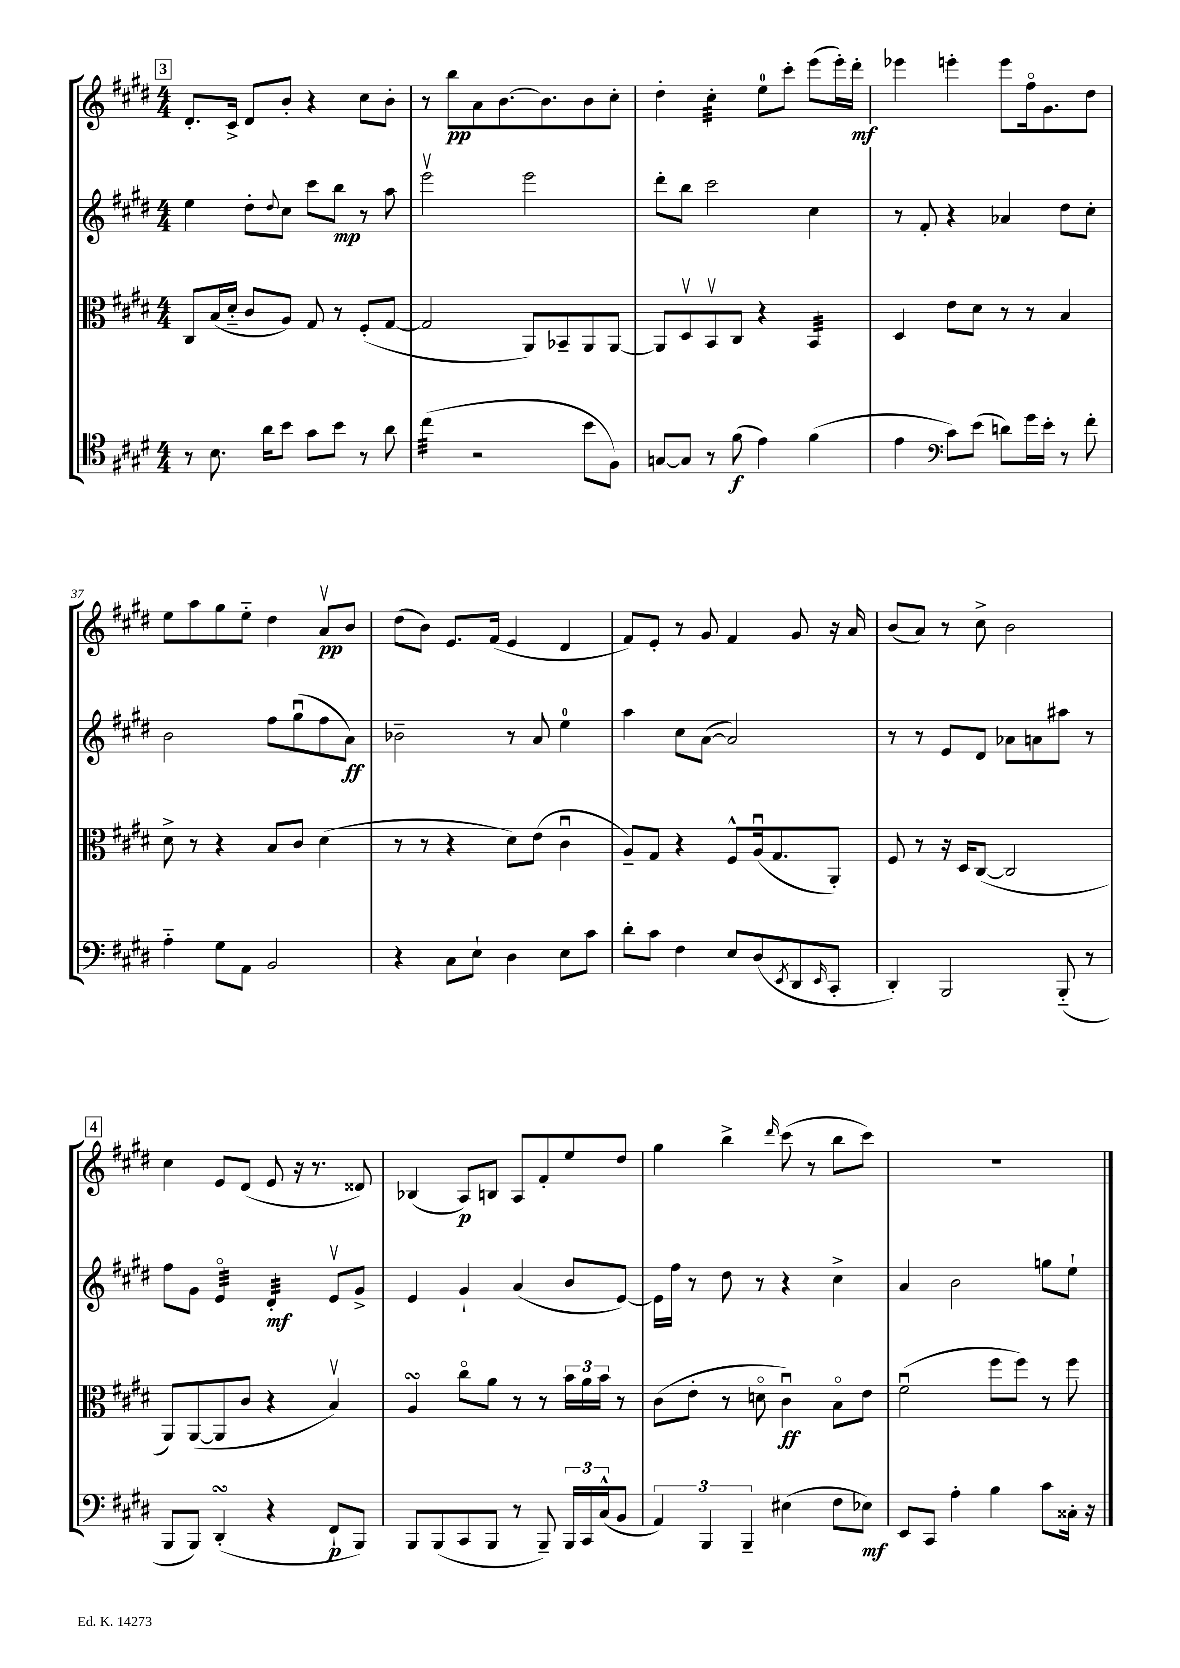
<<
\new StaffGroup <<
\new Staff = "s0" {
    \clef treble \key e \major \numericTimeSignature \time 4/4
    \mark \markup { \box "3" } dis'8.-. cis'16-> dis'8 b'8-. r4 cis''8 b'8-. |
    r8 b''8\pp a'8 b'8.~ b'8. b'8 cis''8-. |
    dis''4-. cis''4:32-. e''8-0 cis'''8-. e'''8( e'''16-.) dis'''16-.\mf |
    ees'''4 e'''4-. e'''8 fis''16\flageolet gis'8. dis''8 |
    e''8 a''8 gis''8 e''8-_ dis''4 a'8\upbow\pp b'8 |
    dis''8( b'8) e'8. fis'16( e'4 dis'4 |
    fis'8) e'8-. r8 gis'8 fis'4 gis'8 r16 a'16 |
    b'8( a'8) r8 cis''8-> b'2 |
    \mark \markup { \box "4" } cis''4 e'8 dis'8( e'8 r16 r8. disis'8) |
    bes4( a8\p) b8 a8 fis'8-. e''8 dis''8 |
    gis''4 b''4-> \grace { dis'''16 } cis'''8( r8 b''8 cis'''8) |
    R1 \bar "|." |
}
\new Staff = "s1" {
    \clef treble \key e \major \numericTimeSignature \time 4/4
    \mark \markup { \box "3" } e''4 dis''8-. \appoggiatura { dis''8 } cis''8 cis'''8 b''8\mp r8 a''8 |
    e'''2\upbow e'''2 |
    dis'''8-. b''8 cis'''2 cis''4 |
    r8 fis'8-. r4 aes'4 dis''8 cis''8-. |
    b'2 fis''8 gis''8\downbow( fis''8 a'8\ff) |
    bes'2-- r8 a'8 e''4-0 |
    a''4 cis''8 a'8~( a'2) |
    r8 r8 e'8 dis'8 aes'8 a'8 ais''8 r8 |
    \mark \markup { \box "4" } fis''8 gis'8 e'4:32\flageolet dis'4:32-.\mf e'8\upbow gis'8-> |
    e'4 gis'4-! a'4( b'8 e'8~) |
    e'16 fis''16 r8 dis''8 r8 r4 cis''4-> |
    a'4 b'2 g''8 e''8-! \bar "|." |
}
\new Staff = "s2" {
    \clef alto \key e \major \numericTimeSignature \time 4/4
    \mark \markup { \box "3" } cis8 b16( dis'16-_ cis'8 a8) gis8 r8 fis8-.( gis8~ |
    gis2 a,8) bes,8-- a,8 a,8~ |
    a,8 dis8\upbow b,8\upbow cis8 r4 b,4:32 |
    dis4 e'8 dis'8 r8 r8 b4 |
    dis'8-> r8 r4 b8 cis'8 dis'4( |
    r8 r8 r4 dis'8) e'8( cis'4\downbow |
    a8--) gis8 r4 fis8-^ a16\downbow( gis8. a,8-.) |
    fis8 r8 r16 dis16 cis8~( cis2 |
    \mark \markup { \box "4" } a,8) a,8~( a,8 cis'8 r4 b4\upbow) |
    a4\turn cis''8\flageolet a'8 r8 r8 \tuplet 3/2 { b'16 a'16 b'16 } r8 |
    cis'8( e'8-. r8 d'8\flageolet cis'4\downbow\ff) b8\flageolet e'8 |
    fis'2\downbow( fis''8 fis''8) r8 fis''8 \bar "|." |
}
\new Staff = "s3" {
    \clef tenor \key e \major \numericTimeSignature \time 4/4
    \mark \markup { \box "3" } r8 b8. a'16 b'8 gis'8 b'8 r8 a'8 |
    cis''4:32( r2 b'8 fis8) |
    g8~ g8 r8 fis'8\f( e'4) fis'4( |
    e'4 \clef bass cis'8) e'8( d'8) gis'16 e'16-. r8 fis'8-. |
    a4-_ gis8 a,8 b,2 |
    r4 cis8 e8-! dis4 e8 cis'8 |
    dis'8-. cis'8 fis4 e8 dis8( \acciaccatura { e,8 } dis,8 \grace { e,16 } cis,8-. |
    dis,4-.) b,,2 b,,8-_( r8 |
    \mark \markup { \box "4" } b,,8 b,,8) dis,4-.\turn( r4 fis,8-!\p b,,8) |
    b,,8 b,,8( cis,8 b,,8 r8 b,,8--) \tuplet 3/2 { b,,16 cis,16 cis16-^( } b,8 |
    \tuplet 3/2 { a,4) b,,4 b,,4-- } eis4( fis8 ees8\mf) |
    e,8 cis,8 a4-. b4 cis'8 cisis16-. r16 \bar "|." |
}
>>
>>
\layout { \context { \Score currentBarNumber = #33 } }
